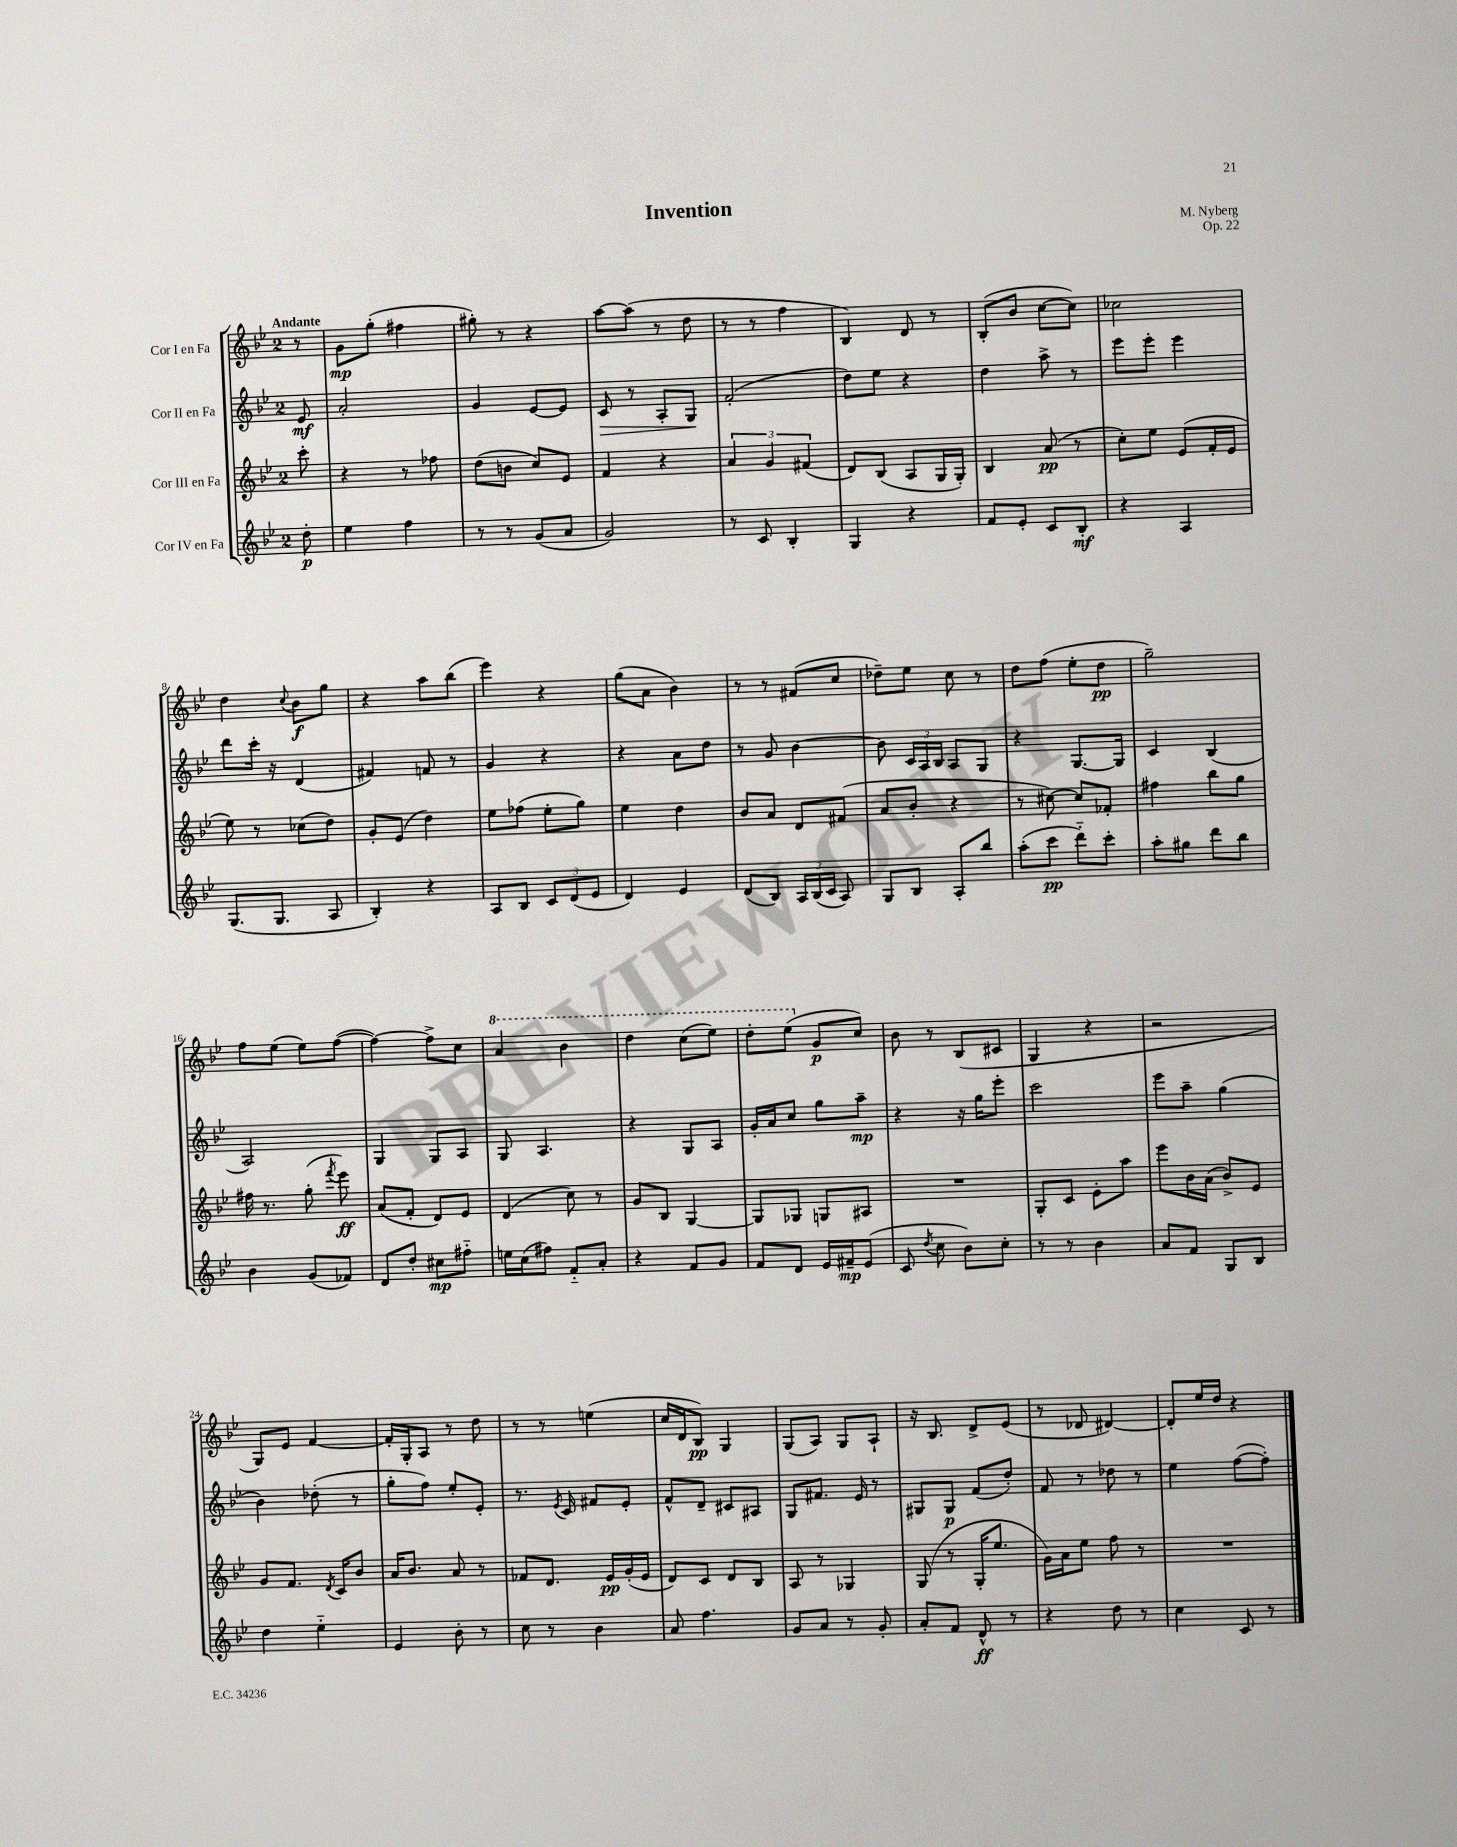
\header { title = "Invention" composer = "M. Nyberg" opus = "Op. 22" }
<<
\new StaffGroup <<
\new Staff = "s0" \with { instrumentName = "Cor I en Fa" } {
    \clef treble \key bes \major \once \override Staff.TimeSignature.style = #'single-digit \time 2/4 \partial 8 \tempo "Andante"
    \autoBeamOff r8 |
    g'8[\mp g''8]-.( fis''4 |
    gis''8-.) r8 r4 |
    a''8[~ a''8]( r8 d''8 |
    r8 r8 f''4 |
    bes4) d'8 r8 |
    bes8[-.( bes'8] c''8[~ c''8]) |
    ces''2 |
    d''4 \appoggiatura { c''8 } bes'8[\f g''8] |
    r4 a''8[ bes''8]( |
    ees'''4) r4 |
    g''8[( a'8] bes'4) |
    r8 r8 fis'8[( c''8] |
    des''8[--) ees''8] c''8 r8 |
    d''8[ f''8]( ees''8[-. d''8]\pp |
    g''2--) |
    f''8[ ees''8]( ees''8[) f''8]~( |
    f''4~) f''8[-> c''8] |
    \ottava #1 a''4 bes''4 |
    d'''4 c'''8[( ees'''8]) |
    d'''8[-. ees'''8]( \ottava #0 g'8[\p c''8]) |
    bes'8 r8 bes8[( cis'8] |
    g4 r4 |
    r2 |
    g8[) ees'8] f'4~ |
    f'16[-. g16-. a8] r8 d''8 |
    r8 r8 e''4( |
    c''16[ d'16 bes8]\pp) g4 |
    g8[( a8]) g8[ a8]-! |
    r16 bes8. d'8[-> ees'8]( |
    r8 des'8 dis'4~) |
    dis'8[-. ees''16 d''16] r4 \bar "|." |
}
\new Staff = "s1" \with { instrumentName = "Cor II en Fa" } {
    \clef treble \key bes \major \once \override Staff.TimeSignature.style = #'single-digit \time 2/4 \partial 8
    \autoBeamOff ees'8\mf |
    a'2-. |
    g'4 ees'8[~ ees'8] |
    c'8\> r8 a8[-. g8]\! |
    f'2-.( |
    d''8[) ees''8] r4 |
    d''4 a''8-> r8 |
    ees'''8[ ees'''8]-. ees'''4 |
    d'''8[ c'''16]-. r16 d'4( |
    fis'4) f'8 r8 |
    g'4 r4 |
    r4 a'8[ d''8] |
    r8 g'8 bes'4~ |
    bes'8 \tuplet 3/2 { c'16[ a16 bes16] } a8[ g8] |
    r4 g8.[~ g16] |
    c'4 bes4( |
    a2) |
    g4 g8[ a8] |
    g8 a4. |
    r4 g8[ a8] |
    g'16[-. a'16 c''8] g''8[ a''8]--\mp |
    r4 r16 g''16[ ees'''8]-. |
    c'''2 |
    ees'''8[ a''8]-- g''4( |
    bes'4) des''8-.( r8 |
    g''8[-. f''8]) ees''8[-. ees'8]-. |
    r8. \acciaccatura { ees'8 } c'16 fis'8[ ees'8]-. |
    f'8[-^ d'8]-- cis'8[ ais8] |
    g8[ fis'8.] ees'16 r8 |
    gis8[ gis8]\p f'8[( d''8]-.) |
    f'8 r8 des''8 r8 |
    ees''4 f''8[~( f''8]-.) \bar "|." |
}
\new Staff = "s2" \with { instrumentName = "Cor III en Fa" } {
    \clef treble \key bes \major \once \override Staff.TimeSignature.style = #'single-digit \time 2/4 \partial 8
    \autoBeamOff c'''8-. |
    r4 r8 fes''8 |
    d''8[( b'8] c''8[) ees'8] |
    f'4 r4 |
    \tuplet 3/2 { a'4 g'4 fis'4( } |
    d'8[) bes8]( a8[ g16 g16]-.) |
    bes4 a'8\pp( r8 |
    c''8[-.) ees''8] ees'8[( f'16-. ees'16] |
    ees''8) r8 ces''8[( d''8]) |
    g'8[-. ees'8]( d''4) |
    ees''8[ fes''8]( ees''8[-. g''8]) |
    ees''4 d''4 |
    bes'8[ a'8] d'8[ fis'8]( |
    a'8[ bes'8]-. r4 |
    r8 cis''8~) cis''8[ fes'8]-. |
    fis''4 bes''8[ g''8] |
    fis''16 r8. g''8-.( \acciaccatura { f'''8 } ees'''8\ff) |
    a'8[( f'8]-. d'8[) ees'8] |
    d'4( c''8) r8 |
    g'8[ bes8] g4~ |
    g8[ ges8] g8[ ais8] |
    R2 |
    g8[-. c'8] ees'8[-. a''8] |
    ees'''8[ bes'16 a'16]( bes'8[->) ees'8] |
    g'8[ f'8.] \acciaccatura { d'8 } c'16[ bes'8] |
    a'16[ bes'8.] a'8 r8 |
    fes'8[ d'8.] ees'16[\pp g'16-.( ees'16] |
    d'8[) c'8] d'8[ bes8] |
    a8 r8 ges4 |
    g8( r8 g16[-. ees''8.] |
    g'16[) a'16 ees''8] f''8 r8 |
    R2 \bar "|." |
}
\new Staff = "s3" \with { instrumentName = "Cor IV en Fa" } {
    \clef treble \key bes \major \once \override Staff.TimeSignature.style = #'single-digit \time 2/4 \partial 8
    \autoBeamOff d''8-.\p |
    ees''4 f''4 |
    r8 r8 g'8[( a'8] |
    g'2) |
    r8 c'8 bes4-. |
    g4 r4 |
    f'8[ ees'8]-. c'8[ bes8]-.\mf |
    r4 a4 |
    g8.[( g8.] a8 |
    bes4-.) r4 |
    a8[ bes8] \tuplet 3/2 { c'8[ d'8( ees'8] } |
    d'4) ees'4 |
    d'8[( bes8]) \tuplet 3/2 { a16[ bes16( c'16] } a8) |
    g8[ bes8] a8[-. bes''8] |
    a''8[-.( c'''8]\pp d'''8[-_) c'''8]-. |
    a''8[-. gis''8] d'''8[ bes''8] |
    bes'4 g'8[( fes'8]) |
    d'8[ d''8]-. cis''8[\mp fis''8]-_ |
    e''16[ c''16( fis''8]) f'8[-_ a'8]-. |
    r4 f'8[ g'8] |
    f'8[ d'8] ees'16[ fis'16--\mp ees'8]( |
    c'8 \acciaccatura { d''8 } c''8 bes'8[) c''8]-. |
    r8 r8 bes'4 |
    a'8[ f'8] g8[ bes8] |
    d''4 ees''4-_ |
    ees'4 bes'8-. r8 |
    c''8 r8 bes'4 |
    a'8 f''4. |
    g'8[ a'8] r8 g'8-. |
    a'8[-. f'8] d'8-^\ff r8 |
    r4 d''8 r8 |
    c''4 c'8 r8 \bar "|." |
}
>>
>>
